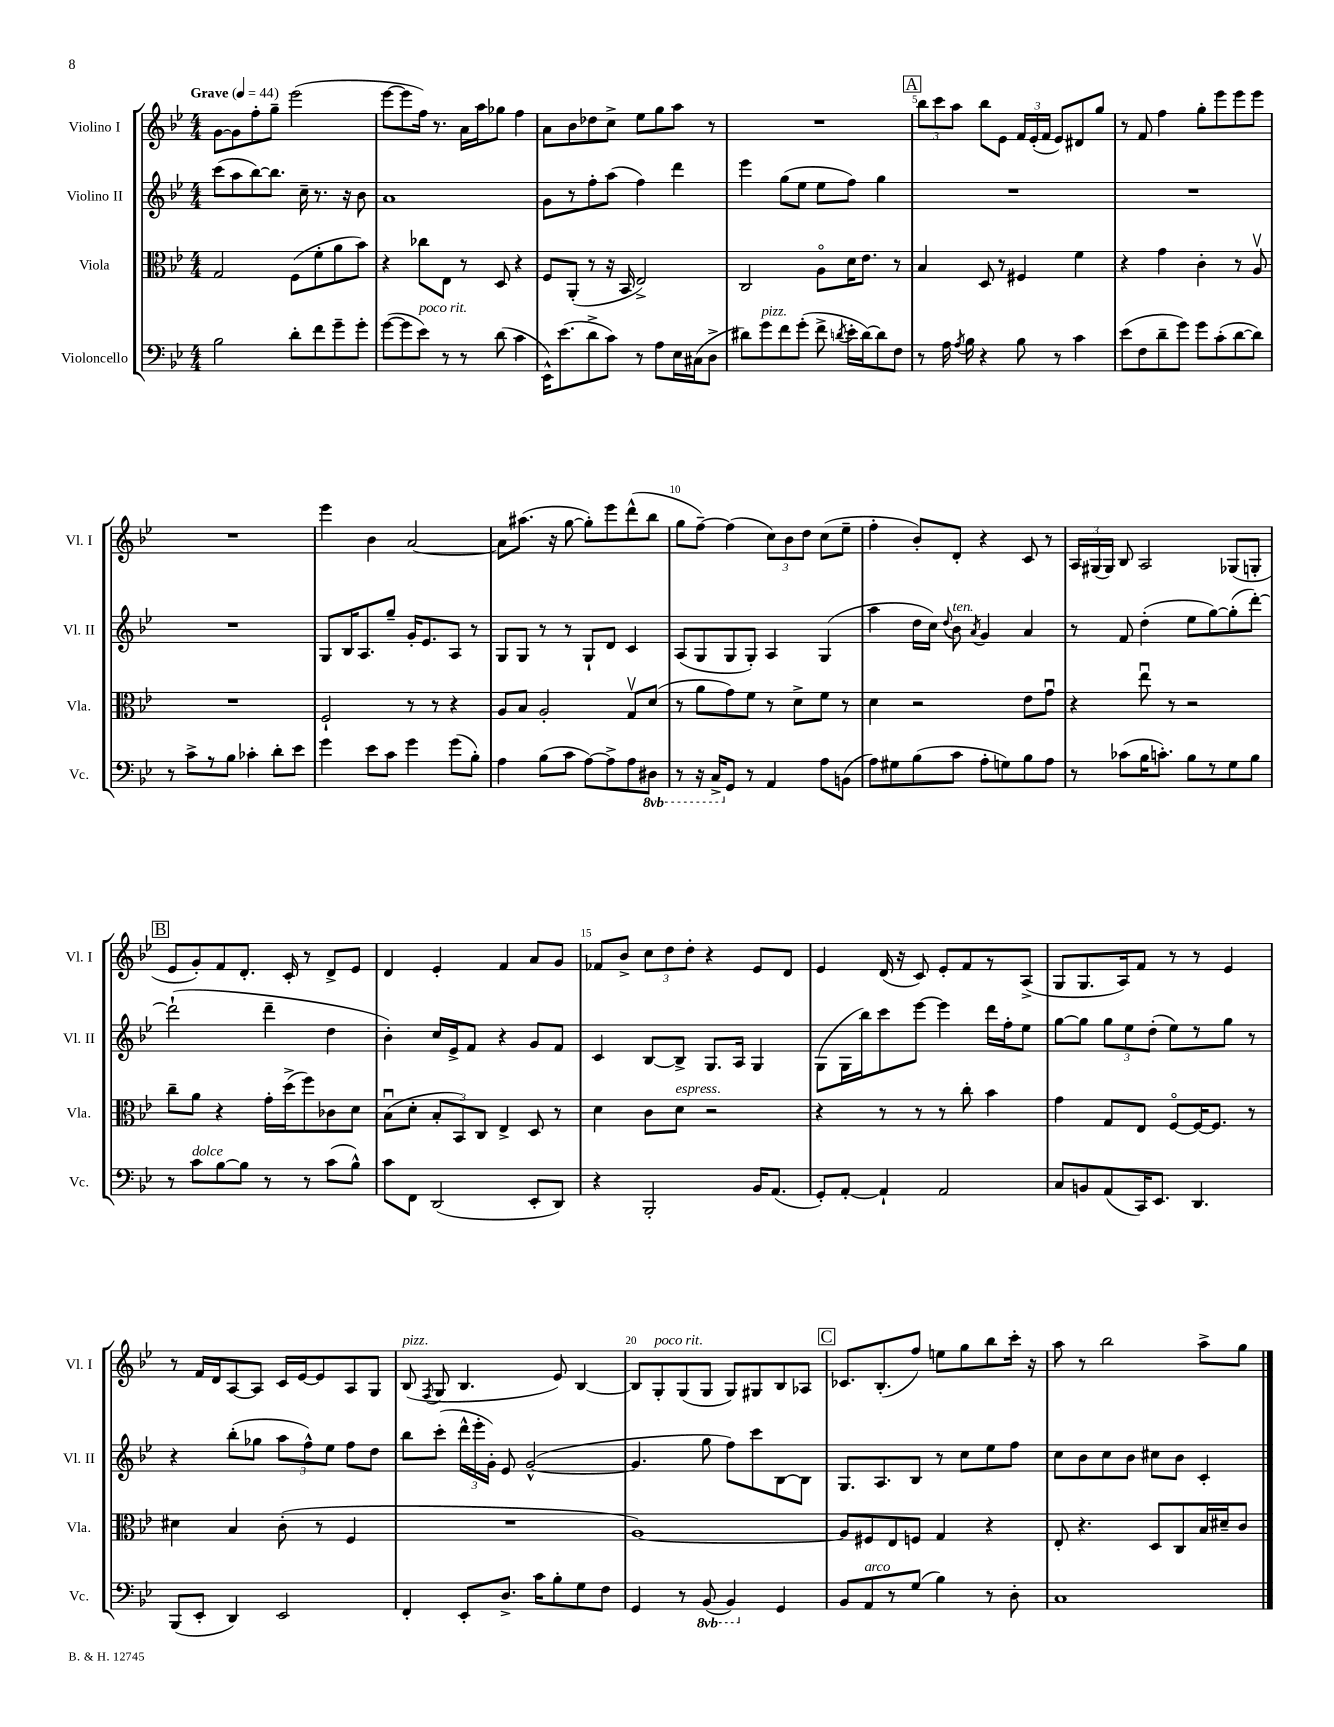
<<
\new StaffGroup <<
\new Staff = "s0" \with { instrumentName = "Violino I" shortInstrumentName = "Vl. I" } {
    \clef treble \key bes \major \numericTimeSignature \time 4/4 \tempo "Grave" 4 = 44
    \autoBeamOff g'8[~ g'8 f''8-. g''8]-- ees'''2( |
    ees'''8[~ ees'''8 f''16]) r8. a'16[ a''16 ges''8] f''4 |
    a'8[ bes'8 des''8 c''8]-> ees''8[ g''8 a''8] r8 |
    R1 |
    \mark \markup { \box "A" } \tuplet 3/2 { bes''8[ c'''8 a''8] } bes''8[ ees'8] \tuplet 3/2 { f'16[ ees'16-.( f'16] } ees'8[) dis'8 g''8] |
    r8 f'8 f''4 g''8[-. ees'''8 ees'''8 ees'''8] |
    R1 |
    ees'''4 bes'4 a'2~ |
    a'8[ ais''8.]( r16 g''8~ g''8[-.) ees'''8 d'''8-^( bes''8] |
    g''8[ f''8]~--) f''4( \tuplet 3/2 { c''8[) bes'8 d''8] } c''8[( ees''8]-- |
    f''4-. bes'8[-.) d'8]-. r4 c'8 r8 |
    \tuplet 3/2 { a16[ gis16( gis16]) } bes8 a2 ges8[( g8]-. |
    \mark \markup { \box "B" } ees'8[ g'8-.) f'8 d'8.]-. c'16-. r8 d'8[-> ees'8] |
    d'4 ees'4-. f'4 a'8[ g'8] |
    fes'8[ bes'8]-> \tuplet 3/2 { c''8[ d''8 d''8]-. } r4 ees'8[ d'8] |
    ees'4 d'16( r16 c'8) ees'8[-. f'8 r8 a8]->( |
    g8[ g8. a16) f'8] r8 r8 ees'4 |
    r8 f'16[ d'16 a8~ a8] c'16[ ees'16~ ees'8 a8 g8] |
    bes8^\markup { \italic "pizz." }( \acciaccatura { f8 } g8 bes4. ees'8) bes4~ |
    bes8[ g8-.^\markup { \italic "poco rit." } g8( g8] g8[) gis8 bes8 aes8] |
    \mark \markup { \box "C" } ces'8.[ bes8.-.( f''8]) e''8[ g''8 bes''8 c'''16]-. r16 |
    a''8 r8 bes''2 a''8[-> g''8] \bar "|." |
}
\new Staff = "s1" \with { instrumentName = "Violino II" shortInstrumentName = "Vl. II" } {
    \clef treble \key bes \major \numericTimeSignature \time 4/4
    \autoBeamOff c'''8[( a''8 bes''8~) bes''8.] c''16-- r8. r16 bes'8 |
    a'1 |
    g'8[ r8 f''8-. a''8]( f''4) d'''4 |
    ees'''4 g''8[( ees''8] ees''8[ f''8]) g''4 |
    \mark \markup { \box "A" } R1 |
    R1 |
    R1 |
    g8[ bes16 a8. g''8]-- g'16[-. ees'8. a8] r8 |
    g8[ g8] r8 r8 g8[-! d'8] c'4 |
    a8[( g8 g8 g8]-.) a4 g4( |
    a''4 d''16[ c''16]) \appoggiatura { d''8 } bes'8^\markup { \italic "ten." } \acciaccatura { a'8 } g'4 a'4 |
    r8 f'8 d''4-.( ees''8[ g''8~) g''8-.( d'''8]~-.) |
    \mark \markup { \box "B" } d'''2-!( d'''4-- d''4 |
    bes'4-.) c''16[ ees'16-> f'8] r4 g'8[ f'8] |
    c'4 bes8[~ bes8]-> g8.[ a16] g4 |
    g8[( g16 bes''16) c'''8 ees'''8]~ ees'''4 d'''16[ f''16-. ees''8] |
    g''8[~ g''8] \tuplet 3/2 { g''8[ ees''8 d''8]-.( } ees''8[) r8 g''8] r8 |
    r4 bes''8[-.( ges''8] \tuplet 3/2 { a''8[ f''8-^) ees''8] } f''8[ d''8] |
    bes''8[ c'''8]-.( \tuplet 3/2 { d'''16[-^ ees'''16-. g'16]-.) } ees'8 g'2~-^( |
    g'4. g''8 f''8[) c'''8 bes8~ bes8] |
    \mark \markup { \box "C" } g8.[ a8. bes8] r8 c''8[ ees''8 f''8] |
    c''8[ bes'8 c''8 bes'8] cis''8[ bes'8] c'4-. \bar "|." |
}
\new Staff = "s2" \with { instrumentName = "Viola" shortInstrumentName = "Vla." } {
    \clef alto \key bes \major \numericTimeSignature \time 4/4
    \autoBeamOff g2 f8[( f'8-. a'8 bes'8]) |
    r4 ces''8[ ees8] r8 d8 r4 |
    f8[ a,8]-.( r8 r16 bes,16 ees2->) |
    c2 a8[\flageolet d'16 ees'8.] r8 |
    \mark \markup { \box "A" } bes4 d8 r8 fis4 f'4 |
    r4 g'4 c'4-. r8 a8\upbow |
    R1 |
    f2-! r8 r8 r4 |
    a8[ bes8] a2-. g8[\upbow d'8]( |
    r8 a'8[ g'8) f'8] r8 d'8[-> f'8] r8 |
    d'4 r2 ees'8[ g'8]\downbow |
    r4 ees''8\downbow r8 r2 |
    \mark \markup { \box "B" } c''8[-- a'8] r4 g'16[-. d''16->( f''8) ces'8 d'8] |
    bes8[\downbow( d'8]-. \tuplet 3/2 { bes8[-. bes,8) c8] } ees4-> d8 r8 |
    d'4 c'8[ d'8]^\markup { \italic "espress." } r2 |
    r4 r8 r8 r8 c''8-. bes'4 |
    g'4 g8[ ees8] f8[~\flageolet f16~ f8.] r8 |
    dis'4 bes4 c'8-.( r8 f4 |
    R1 |
    a1~) |
    \mark \markup { \box "C" } a8[ fis8 ees8 f8] g4 r4 |
    ees8-. r4. d8[ c8 bes16 dis'16-- c'8] \bar "|." |
}
\new Staff = "s3" \with { instrumentName = "Violoncello" shortInstrumentName = "Vc." } {
    \clef bass \key bes \major \numericTimeSignature \time 4/4 \set Staff.ottavationMarkups = #ottavation-simple-ordinals
    \autoBeamOff bes2 d'8[-. f'8 g'8-- g'8]-. |
    g'8[~( g'8 ees'8]^\markup { \italic "poco rit." }) r8 r8 d'8( c'4 |
    ees,16[-^) ees'8.( d'8-> c'8]) r8 a8[ ees16 cis16( d8]-> |
    dis'8[) g'8^\markup { \italic "pizz." } f'8 g'8]-.( f'8-> \acciaccatura { d'8 } ees'16[-. d'16~) d'8 f8] |
    \mark \markup { \box "A" } r8 a16 \acciaccatura { a8 } bes16 r4 bes8 r8 c'4 |
    ees'8[( f8 d'8-- g'8]) g'8[ c'8-.( d'8~ d'8]) |
    r8 c'8[-> r8 bes8] ces'4-. d'8[-. ees'8] |
    g'4 ees'8[ c'8] g'4 g'8[( bes8]-.) |
    a4 bes8[( c'8] a8[~) a8-> a8 \ottava #-1 dis,8] |
    r8 r16 c,16[-> \ottava #0 g,8] r8 a,4 a8[ b,8]( |
    a8[) gis8 bes8( c'8] a8[-. g8) bes8 a8] |
    r8 ces'8[( bes16 c'8.]-.) bes8[ r8 g8 bes8] |
    \mark \markup { \box "B" } r8 c'8[^\markup { \italic "dolce" } bes8~ bes8] r8 r8 c'8[( bes8]-^) |
    c'8[ f,8] d,2( ees,8[-. d,8]) |
    r4 bes,,2-. bes,16[ a,8.]( |
    g,8[-.) a,8]~-. a,4-! a,2 |
    c8[ b,8 a,8( c,16) ees,8.] d,4. |
    bes,,8[( ees,8]-. d,4) ees,2 |
    f,4-. ees,8[-. d8.]-> c'16[ bes8-. g8 f8] |
    g,4 r8 \ottava #-1 bes,,8( bes,,4) \ottava #0 g,4 |
    \mark \markup { \box "C" } bes,8[ a,8^\markup { \italic "arco" } r8 g8]( bes4) r8 d8-. |
    c1 \bar "|." |
}
>>
>>
\layout { \context { \Score \override BarNumber.break-visibility = ##(#f #t #t) barNumberVisibility = #(every-nth-bar-number-visible 5) } }
